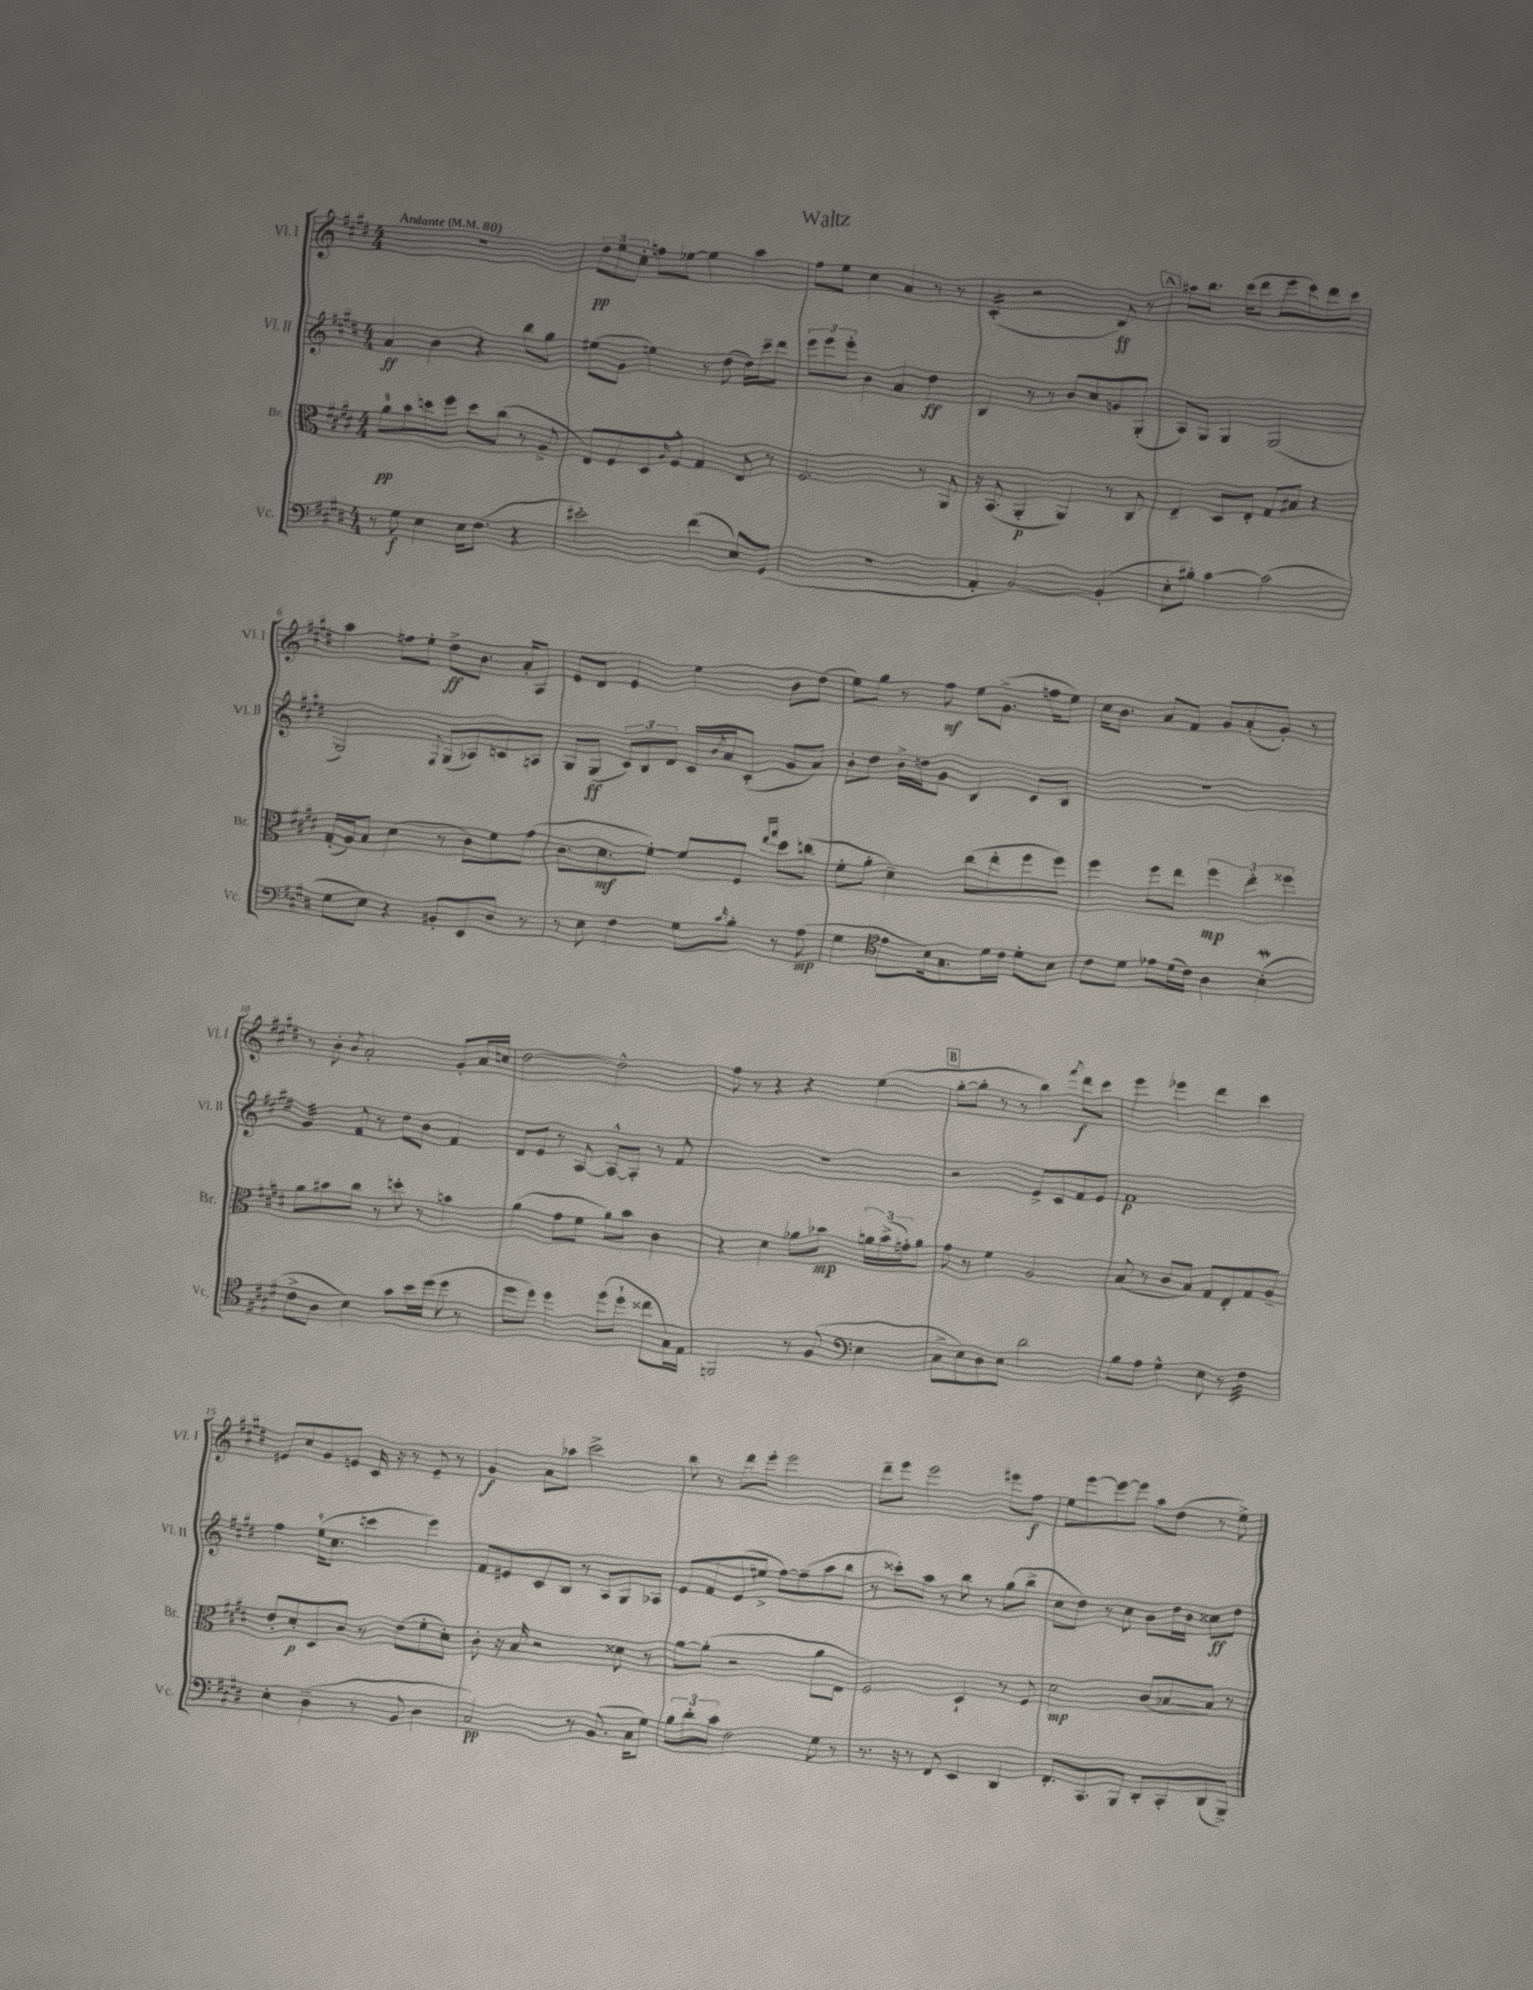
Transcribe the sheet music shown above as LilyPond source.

\header { title = "Waltz" }
<<
\new StaffGroup <<
\new Staff = "s0" \with { instrumentName = "Vl. I" shortInstrumentName = "Vl. I" } {
    \clef treble \key e \major \numericTimeSignature \time 4/4 \tempo "Andante" 4 = 80
    R1 |
    \tuplet 3/2 { dis''8\pp e''8 cis''8-. } f''8 ees''8~ ees''4 a''4 |
    fis''8 e''8 cis''4 a'4 r8 r8 |
    cis'4:16-.( r2 b8\ff) r8 |
    \mark \markup { \box "A" } ais''8 b''8. cis'''16( dis'''8 e'''8 cis'''8) dis'''8 cis'''8 |
    a''4 f''8 e''8-. dis''8->\ff b'8. a'16-. a8 |
    e'8 dis'8 e'4 e''4 b'8 dis''8( |
    e''8) gis''8 r8 fis''8\mf e''8 gis'8.->( f''16 e''8) |
    cis''16 b'8. a'8 fis'8 gis'8 a'8-.( gis'8-.) r8 |
    r8 b'8-. \acciaccatura { b'8 } a'2-. gis'8-. a'16 c''16 |
    dis''2~ dis''2-^ |
    fis''8 r8 r4 r4 e''4( |
    \mark \markup { \box "B" } gis''8~-. gis''8-. r8 r8 b''4) \acciaccatura { fis'''8 } dis'''8\f cis'''8 |
    e'''4 ees'''4 dis'''4 cis'''4 |
    eis'8 cis''8 gis'8 e'8 cis'16 r16 r8 e'8-- r8 |
    gis'4\f a'8 aes''8 cis'''2-> |
    b''8 r8 dis'''8 e'''8-. e'''2 |
    dis'''8-- e'''8 e'''2 eis'''8 fis''8\f |
    e''8 e'''8~ e'''8~ e'''8 a''8 dis''8( r8 e''8->) \bar "|." |
}
\new Staff = "s1" \with { instrumentName = "Vl. II" shortInstrumentName = "Vl. II" } {
    \clef treble \key e \major \numericTimeSignature \time 4/4
    a'4\ff b'4 r4 b''8 gis''8 |
    eis''8( gis'8 e''4) r8 dis''8( dis''16) cis'''16-- dis'''8 |
    \tuplet 3/2 { e'''8 e'''8 e'''8-. } b'4 a'4 dis''4\ff |
    b4 r8 r8 b'8 cis''8 g'8 gis8-.( |
    \mark \markup { \box "A" } a8) gis8 gis4 gis2( |
    gis2) \appoggiatura { fis8 } gis8( aes8) c'8 a8 |
    gis8 gis8\ff( \tuplet 3/2 { cis'8) b8 dis'8 } cis'16 \acciaccatura { b'8 } a'16 cis'8-.( gis'8 a'8) |
    b'8-. dis''8 b'16-> d''16 gis'8 b4 cis'8 b8 |
    R1 |
    gis'4:32 fis'8 r8 dis''8 b'8 fis'4 |
    dis'8 e'8 r8 a8~ a8~-^ a8-. r8 fis'8 |
    R1 |
    \mark \markup { \box "B" } r2 e'8-> cis'8 fis'8 e'8 |
    fis'1\p |
    fis''4 e''16-0( cis''8. c'''4 e'''4) |
    fis'8 eis'8 cis'8 b8 r8 a8 gis8 aes8 |
    e'8 fis'8 e'8( eis''8-> fis''8~) fis''8--( a''8 b''8 |
    r8 cisis'''8-.) a''8 r8 b''8 r8 gis''8( b''8-> |
    cis''8 dis''8) r8 cis''8 b'8 dis''16 b'16 cisis''8\ff dis''8 \bar "|." |
}
\new Staff = "s2" \with { instrumentName = "Br." shortInstrumentName = "Br." } {
    \clef alto \key e \major \numericTimeSignature \time 4/4
    a'8-0\pp b'8 d''8 fis''8 d''8 cis''8( r8 a8-> |
    e8) fis8 dis8 \grace { a16 } fis8-^ gis4 e8 r8 |
    fis2. r8 a,8 |
    r16 b,8.( a,4-.\p a,4) r8 cis8 |
    \mark \markup { \box "A" } e4-- dis8 e8-. gis8 bis8 r4 |
    gis16-.( a16) b8 dis'4( r8 cis'8) fis'8 gis'8( |
    cis'8. dis'8.\mf fis'8~-.) fis'8 fis8 \grace { e''16 gis''16 } dis''8 c''8( |
    fis'8-. a'8-. dis'4--) cis''8( e''8-. fis''8 fis''8) |
    fis''4 fis''8 e''8 \tuplet 3/2 { fis''4\mp e''4-. fisis''4 } |
    a'8 bis'8 cis''8 r8 d''8-. r8 b'4 |
    a'4( gis'8 fis'8 a'8) b'8 cis'4 |
    r4 dis'4 aes'8 bes'8\mp \tuplet 3/2 { a'16 bes'16->( g'16-.) } a'8 |
    \mark \markup { \box "B" } gis'8 r8 fis'4 a2 |
    b8( r8 cis'8 b8) gis8 e8-. gis8 a8-- |
    e'8-. dis'8-.\p dis8 cis'8 r8 e'8( fis'8-. dis'8-.) |
    cis'8-. r16 b16 r2 disis'8 r8 |
    a'8~ a'8-.( r2 a'8 e8 |
    fis2) dis4-! r8 fis8 |
    dis'2\mp cis'8( bes8~ bes8) r8 \bar "|." |
}
\new Staff = "s3" \with { instrumentName = "Vc." shortInstrumentName = "Vc." } {
    \clef bass \key e \major \numericTimeSignature \time 4/4
    r8 gis8\f e4 e16 fis8.( r4 |
    eis'2-.) fis'4( e8) gis,8( |
    R1 |
    a,4-. b,2~) b,4-.( |
    \mark \markup { \box "A" } e8-. bis8-.) cis'4~ cis'2( |
    gis8 e8) r4 bis,8-. e,8 dis8 r8 |
    r8 e8 fis4 gis8 \grace { cis'16 } b8-. r8 a8\mp( |
    gis4 \clef tenor e'8 b16) gis8. dis'16 cis'16 dis'8-. b8 |
    cis'8 dis'8 ees'8 dis'16( cis'16) a4 b4-.\mordent( |
    cis'8-> a8 b4) gis'8 b'16 dis''16( dis''8 r8 |
    dis''8 dis''8) dis''4 dis''8( dis''8-! cisis''8 gis16) e16 |
    f,2 r8 fis8( \clef bass e4 |
    \mark \markup { \box "B" } cis8-> e8) dis8 e8 dis'2 |
    b8 a8 gis4-^ e8 r8 fis4:32 |
    e4-. dis4--( r8 b,8 dis4 |
    cis2\pp) r8 b,8.( cis16 gis8) |
    \tuplet 3/2 { b8 dis'8-. cis'8 } fis2 gis8 r8 |
    r8. r16 r8 fis,8 e,4 dis,4 |
    fis,8.-. cis,8. b,,8 dis,8-. cis,8-. dis,8( b,,8->) \bar "|." |
}
>>
>>
